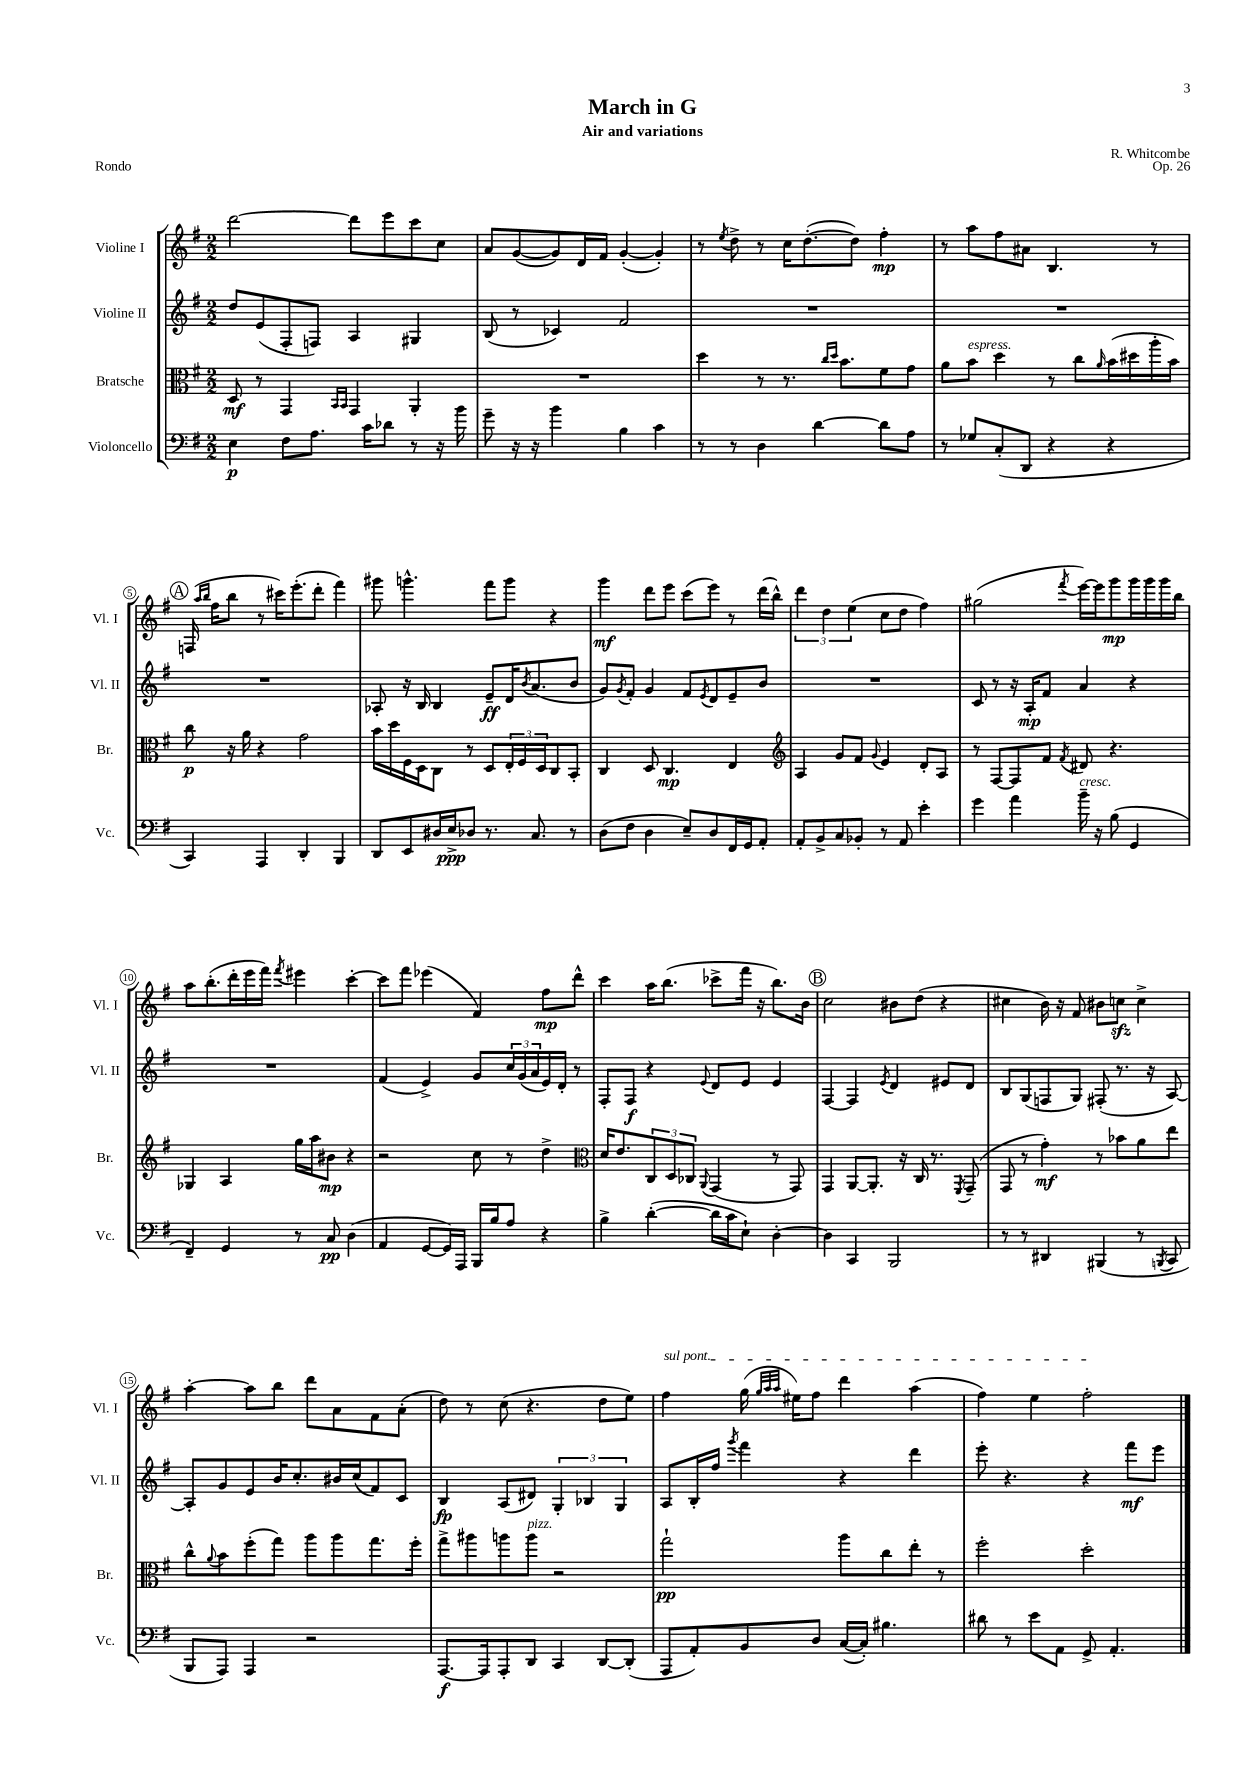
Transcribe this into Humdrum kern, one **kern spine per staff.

**kern	**dynam	**kern	**dynam	**kern	**dynam	**kern	**dynam
*part4	*part4	*part3	*part3	*part2	*part2	*part1	*part1
*staff4	*staff4	*staff3	*staff3	*staff2	*staff2	*staff1	*staff1
*I"Violoncello	*	*I"Bratsche	*	*I"Violine II	*	*I"Violine I	*
*I'Vc.	*	*I'Br.	*	*I'Vl. II	*	*I'Vl. I	*
*clefF4	*	*clefC3	*	*clefG2	*	*clefG2	*
*k[f#]	*	*k[f#]	*	*k[f#]	*	*k[f#]	*
*M2/2	*	*M2/2	*	*M2/2	*	*M2/2	*
=1	=1	=1	=1	=1	=1	=1	=1
4E\	p	8D/	mf	8dd/L	.	[2ddd\	.
.	.	8r	.	(8e/	.	.	.
8F#\L	.	4GG/	.	8F#'/	.	.	.
8.A\J	.	.	.	8Fn/J)	.	.	.
.	.	16qqBB/LL	.	.	.	.	.
.	.	16qqBB/JJ	.	.	.	.	.
.	.	4GG/	.	4A/	.	8ddd\L]	.
16c\KL	.	.	.	.	.	.	.
8d-X\J	.	.	.	.	.	8eee\	.
8r	.	4AA'/	.	4G#X/	.	8ccc\	.
16r	.	.	.	.	.	8cc\J	.
16b\	.	.	.	.	.	.	.
=2	=2	=2	=2	=2	=2	=2	=2
8g~\	.	1r	.	(8B/	.	8a/L	.
16r	.	.	.	8r	.	([8g/	.
16r	.	.	.	.	.	.	.
4b\	.	.	.	4c-X/)	.	8g/])	.
.	.	.	.	.	.	16d/L	.
.	.	.	.	.	.	16f#/JJ	.
4B\	.	.	.	2f#/	.	([4g'/	.
4c\	.	.	.	.	.	4g'/])	.
=3	=3	=3	=3	=3	=3	=3	=3
8r	.	4dd\	.	1r	.	8r	.
.	.	.	.	.	.	8qee/	.
8r	.	.	.	.	.	8dd^\	.
4D\	.	8r	.	.	.	8r	.
.	.	8.r	.	.	.	16cc\KL	.
.	.	.	.	.	.	([8.dd'\	.
[4d\	.	.	.	.	.	.	.
.	.	16qqcc/LL	.	.	.	.	.
.	.	16qqdd/JJ	.	.	.	.	.
.	.	8.b\L	.	.	.	.	.
.	.	.	.	.	.	8dd\J])	.
8d\L]	.	8f#\	.	.	.	4ff#'\	mp
8A\J	.	8g\J	.	.	.	.	.
=4	=4	=4	=4	=4	=4	=4	=4
8r	.	8a\L	.	1r	.	8r	.
!	!	!LO:TX:a:i:t=espress.	!	!	!	!	!
8G-X/L	.	8b\J	.	.	.	8aa\L	.
(8C'/	.	4dd\	.	.	.	8ff#\	.
8DD/J	.	.	.	.	.	8a#X\J	.
4r	.	8r	.	.	.	4.B/	.
.	.	8cc\L	.	.	.	.	.
.	.	16qqa/	.	.	.	.	.
4r	.	(16b\L	.	.	.	.	.
.	.	16dd#X\	.	.	.	.	.
.	.	16aa'\	.	.	.	8r	.
.	.	16b\JJ)	.	.	.	.	.
!!LO:LB:g=z
!!LO:REH:place=s1:t=A
=5	=5	=5	=5	=5	=5	=5	=5
4CC/)	.	8cc\	p	1r	.	(16Fn/	.
.	.	.	.	.	.	16qqaa/LL	.
.	.	.	.	.	.	16qqbb/JJ	.
.	.	.	.	.	.	16ff#\KL	.
.	.	16r	.	.	.	8bb\J	.
.	.	16a\	.	.	.	.	.
4AAA/	.	4r	.	.	.	8r	.
.	.	.	.	.	.	16ccc#X\KL)	.
.	.	.	.	.	.	(8.eee'\	.
4DD'/	.	2g\	.	.	.	.	.
.	.	.	.	.	.	8ddd'\J	.
4BBB/	.	.	.	.	.	4fff#\)	.
=6	=6	=6	=6	=6	=6	=6	=6
8DD/L	.	16b\LL	.	8A-X'/	.	8ggg#X\	.
.	.	16dd\	.	.	.	.	.
8EE/	.	16F#\	.	16r	.	4.gggn^^\	.
.	.	16D\J	.	16B/	.	.	.
16D#X/L	.	8C\J	.	4B/	.	.	.
16E^/J	ppp	.	.	.	.	.	.
8D-X/J	.	8r	.	.	.	.	.
8.r	.	8D/L	.	8e~/L	ff	8fff#\L	.
.	.	24E'/L	.	16d/K	.	8ggg\J	.
.	.	24F#/	.	.	.	.	.
.	.	.	.	8qb/	.	.	.
8.C/	.	.	.	(8.a/	.	.	.
.	.	24D/J	.	.	.	.	.
.	.	8C/	.	.	.	4r	.
8r	.	8BB'/J	.	8b/J	.	.	.
=7	=7	=7	=7	=7	=7	=7	=7
(8D\L	.	4C/	.	8g/L)	.	4ggg\	mf
.	.	.	.	8qg/	.	.	.
8F#\J	.	.	.	8f#'/J	.	.	.
4D\	.	8D/	.	4g/	.	8ddd\L	.
.	.	4.C/	mp	.	.	8eee\J	.
8E~/L)	.	.	.	8f#/L	.	(8ccc\L	.
.	.	.	.	8qe/	.	.	.
8D/	.	.	.	8d/	.	8eee\J)	.
16FF#/L	.	4E/	.	8e~/	.	8r	.
16GG/J	.	.	.	.	.	.	.
8AA'/J	.	.	.	8b/J	.	(16ddd\LL	.
.	.	.	.	.	.	16bb^^\JJ)	.
=8	=8	=8	=8	=8	=8	=8	=8
*	*	*clefG2	*	*	*	*	*
8AA'/L	.	4A/	.	1r	.	6ddd\	.
8BB^/	.	.	.	.	.	.	.
.	.	.	.	.	.	6dd\	.
8C/	.	8g/L	.	.	.	.	.
.	.	.	.	.	.	(6ee\	.
8BB-X'/J	.	8f#/J	.	.	.	.	.
.	.	8qqg/	.	.	.	.	.
8r	.	4e/	.	.	.	8cc\L	.
8AA/	.	.	.	.	.	8dd\J	.
4e'\	.	8d'/L	.	.	.	4ff#\)	.
.	.	8A/J	.	.	.	.	.
=9	=9	=9	=9	=9	=9	=9	=9
4g\	.	8r	.	8c/	.	(2gg#X\	.
.	.	[8F#/L	.	8r	.	.	.
4a\	.	8F#/]	.	16r	.	.	.
.	.	.	.	16A'/KL	mp	.	.
.	.	8f#/J	.	8f#/J	.	.	.
.	.	8qf#/	.	.	.	8qfff#/	.
!LO:TX:a:i:t=cresc.	!	!	!	!	!	!	!
16b~\	.	8d#X/	.	4a/	.	[16eee\LL)	.
16r	.	.	.	.	.	16eee\J]	.
(8B\	.	4.r	.	.	.	8ggg\	mp
4GG/	.	.	.	4r	.	16ggg\L	.
.	.	.	.	.	.	16ggg\	.
.	.	.	.	.	.	16ggg\	.
.	.	.	.	.	.	16bb\JJ	.
!!LO:LB:g=z
=10	=10	=10	=10	=10	=10	=10	=10
4FF#~/)	.	4G-X/	.	1r	.	8aa\L	.
.	.	.	.	.	.	(8.bb'\	.
4GG/	.	4A/	.	.	.	.	.
.	.	.	.	.	.	16ddd'\L	.
.	.	.	.	.	.	16eee\	.
.	.	.	.	.	.	16fff#\JJ)	.
.	.	.	.	.	.	8qfff#/	.
8r	.	16gg\LL	.	.	.	4eee#X\	.
.	.	16aa\J	.	.	.	.	.
8C/	pp	8b#X\J	mp	.	.	.	.
(4D\	.	4r	.	.	.	[4ccc'\	.
=11	=11	=11	=11	=11	=11	=11	=11
4AA/	.	2r	.	(4f#/	.	8ccc\L]	.
.	.	.	.	.	.	8fff#\J	.
[8GG/L	.	.	.	4e^/)	.	(4eee-X\	.
16GG/L])	.	.	.	.	.	.	.
16AAA/JJ	.	.	.	.	.	.	.
16BBB/LL	.	8cc\	.	8g/L	.	4f#/)	.
16B/J	.	.	.	.	.	.	.
8A/J	.	8r	.	24cc/L	.	.	.
.	.	.	.	(24g/	.	.	.
.	.	.	.	24a/	.	.	.
4r	.	4dd^\	.	16e/)	.	8ff#\L	mp
.	.	.	.	16d'/JJ	.	.	.
.	.	.	.	8r	.	8ddd^^\J	.
=12	=12	=12	=12	=12	=12	=12	=12
*	*	*clefC3	*	*	*	*	*
4B^\	.	16d/KL	.	8F#'/L	.	4ccc\	.
.	.	8.e/	.	.	.	.	.
.	.	.	.	8F#/J	f	.	.
([4d'\	.	12C/	.	4r	.	16aa\KL	.
.	.	.	.	.	.	(8.bb\J	.
.	.	12D/	.	.	.	.	.
.	.	12C-X/J	.	.	.	.	.
.	.	8qqAA/	.	8qqe/	.	.	.
16d\LL]	.	(4GG/	.	8d/L	.	8ccc-X^\L	.
16c\J	.	.	.	.	.	.	.
8E`\J)	.	.	.	8e/J	.	16fff#\Jk	.
.	.	.	.	.	.	16r	.
[4D'\	.	8r	.	4e/	.	8.bb\L)	.
.	.	8GG/)	.	.	.	.	.
.	.	.	.	.	.	16b\Jk	.
!!LO:REH:place=s1:t=B
=13	=13	=13	=13	=13	=13	=13	=13
4D\]	.	4GG/	.	[4F#/	.	2cc\	.
4CC/	.	[8AA/L	.	4F#/]	.	.	.
.	.	8.AA'/J]	.	.	.	.	.
.	.	.	.	8qe/	.	.	.
2BBB/	.	.	.	4d/	.	8b#X\L	.
.	.	16r	.	.	.	.	.
.	.	16C/	.	.	.	(8dd\J	.
.	.	8.r	.	.	.	.	.
.	.	.	.	8e#X/L	.	4r	.
.	.	8qFF#/	.	.	.	.	.
.	.	(8GG~/	.	8d/J	.	.	.
=14	=14	=14	=14	=14	=14	=14	=14
8r	.	8GG/	.	8B/L	.	4cc#X\	.
8r	.	8r	.	(8G/	.	.	.
4DD#X/	.	4g'\)	mf	8Fn/	.	16b\)	.
.	.	.	.	.	.	16r	.
.	.	.	.	8G/J)	.	8f#/	.
(4BBB#X/	.	8r	.	(8F#X'/	.	8b#X\L	.
.	.	8b-X\L	.	8.r	.	8ccnzz\J	.
8r	.	8a\	.	.	.	4cc^\	.
.	.	.	.	16r	.	.	.
8qBBBn/	.	.	.	.	.	.	.
8CC/	.	8ee\J	.	[8A/)	.	.	.
!!LO:LB:g=z
=15	=15	=15	=15	=15	=15	=15	=15
8BBB/L	.	8cc^^\L	.	8A'/L]	.	[4aa'\	.
.	.	8qqa/	.	.	.	.	.
8AAA/J)	.	8b\	.	8g/	.	.	.
4AAA/	.	(8ff#'\	.	8e/	.	8aa\L]	.
.	.	8gg\J)	.	16b/K	.	8bb\J	.
.	.	.	.	8.cc'/	.	.	.
2r	.	8aa\L	.	.	.	8ddd\L	.
.	.	8aa\	.	16b#X/L	.	8a\	.
.	.	.	.	(16cc/J	.	.	.
.	.	8.gg\	.	8f#/)	.	8f#\	.
.	.	.	.	8c/J	.	(8a'\J	.
.	.	16ff#'\Jk	.	.	.	.	.
=16	=16	=16	=16	=16	=16	=16	=16
[8.AAA/L	f	8gg^\L	.	4B/	fp	8dd\)	.
.	.	8aa#X\	.	.	.	8r	.
16AAA/k]	.	.	.	.	.	.	.
8AAA'/	.	8aan\	.	(8A/L	.	(8cc\	.
!	!	!LO:TX:a:i:t=pizz.	!	!	!	!	!
8DD/J	.	8aa\J	.	8d#X/J)	.	4.r	.
4CC/	.	2r	.	6G'/	.	.	.
.	.	.	.	6B-X/	.	.	.
[8DD/L	.	.	.	.	.	8dd\L	.
.	.	.	.	6G/	.	.	.
(8DD'/J]	.	.	.	.	.	8ee\J)	.
=17	=17	=17	=17	=17	=17	=17	=17
!	!	!	!	!	!	!LO:TX:a:i:t=sul pont.	!
8AAA/L	.	2gg`\	pp	8A/L	.	4ff#\	.
8AA'/)	.	.	.	16B'/L	.	.	.
.	.	.	.	16ff#/JJ	.	.	.
.	.	.	.	8qggg/	.	.	.
8BB/	.	.	.	4fff#\	.	(16gg\	.
.	.	.	.	.	.	32qqgg/LLL	.
.	.	.	.	.	.	32qqaa/	.
.	.	.	.	.	.	32qqaa/JJJ	.
.	.	.	.	.	.	16ee#X\KL)	.
8D/J	.	.	.	.	.	8ff#\J	.
([16C/LL	.	8aa\L	.	4r	.	4ddd\	.
16C'/JJ])	.	.	.	.	.	.	.
4.B#X\	.	8cc\	.	.	.	.	.
.	.	8ee'\J	.	4ddd\	.	(4aa\	.
.	.	8r	.	.	.	.	.
=18	=18	=18	=18	=18	=18	=18	=18
8d#X\	.	2ff#'\	.	8eee'\	.	4ff#\)	.
8r	.	.	.	4.r	.	.	.
8e\L	.	.	.	.	.	4ee\	.
8AA\J	.	.	.	.	.	.	.
8GG^/	.	2dd'\	.	4r	.	2ff#'\	.
4.AA'/	.	.	.	.	.	.	.
.	.	.	.	8fff#\L	mf	.	.
.	.	.	.	8eee\J	.	.	.
==	==	==	==	==	==	==	==
*-	*-	*-	*-	*-	*-	*-	*-
